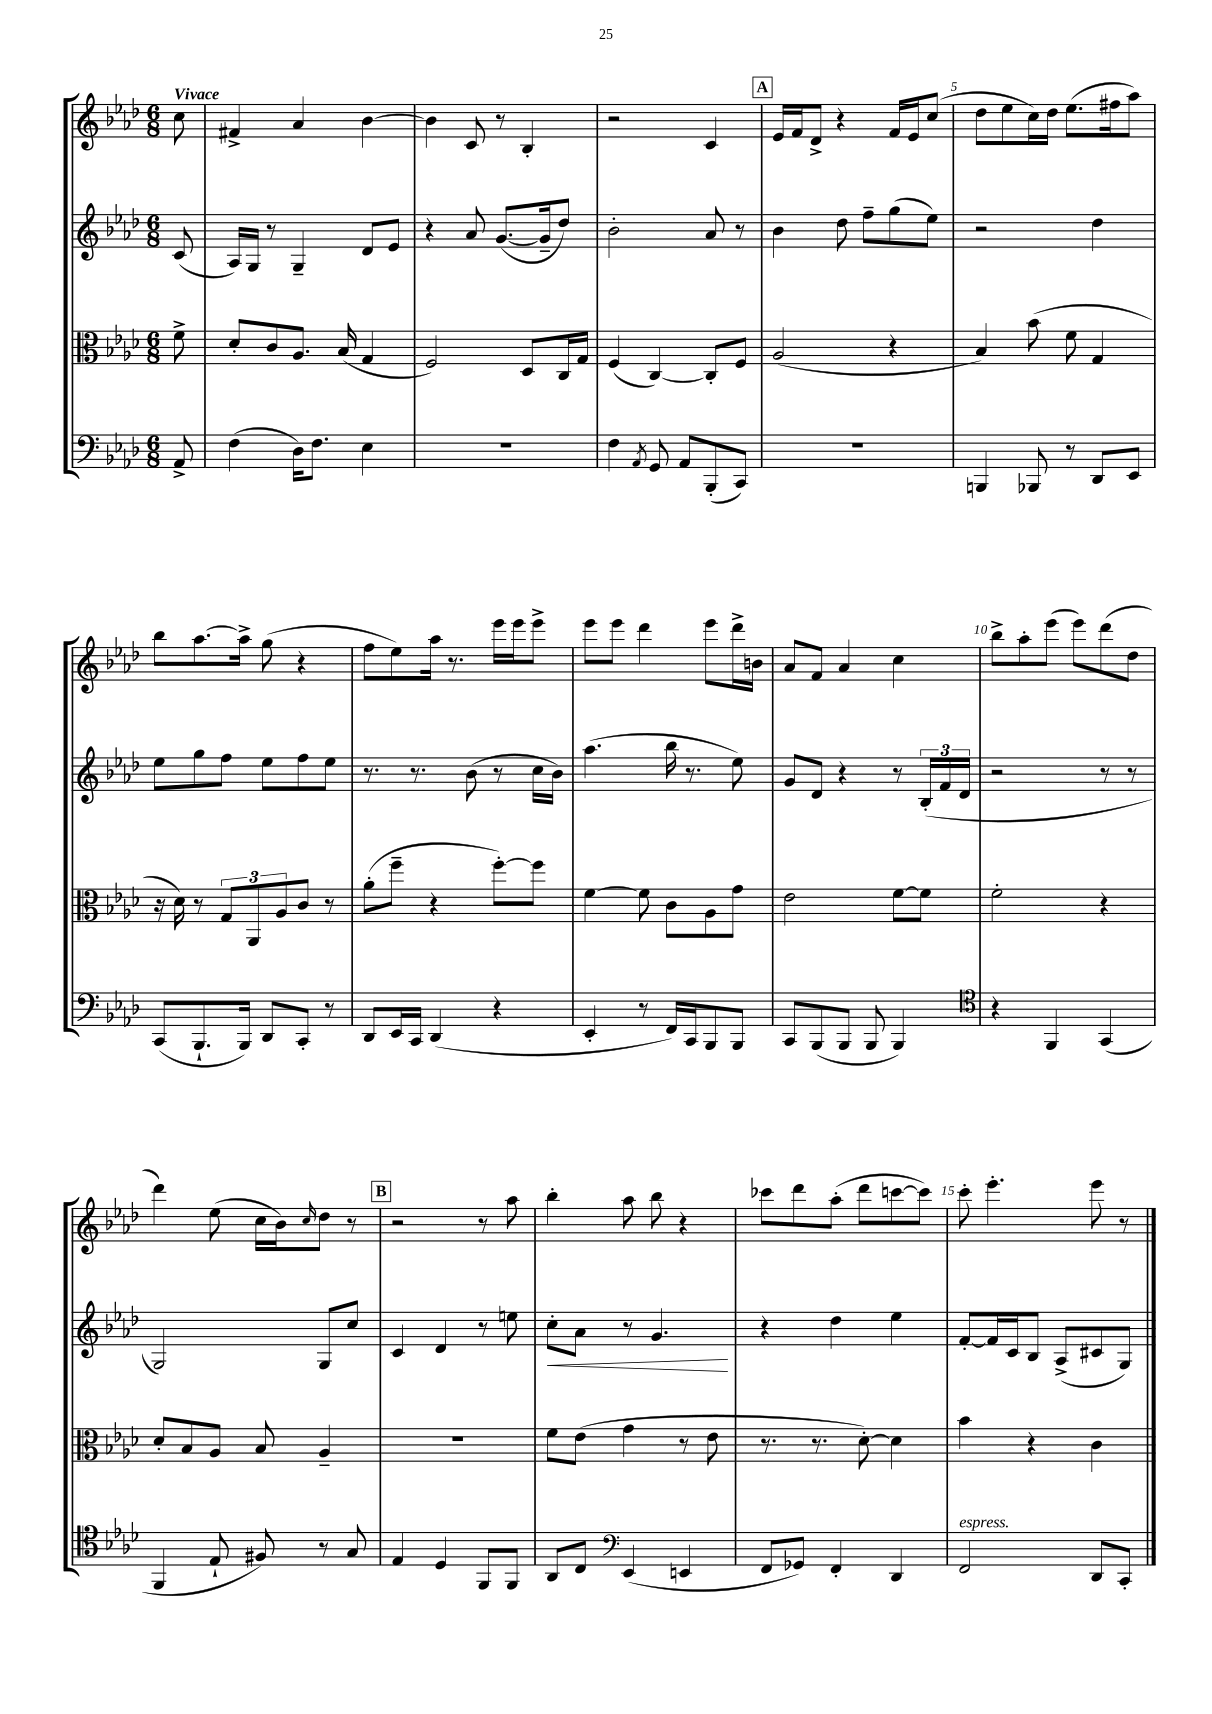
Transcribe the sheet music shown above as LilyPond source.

<<
\new StaffGroup <<
\new Staff = "s0" {
    \clef treble \key aes \major \numericTimeSignature \time 6/8 \partial 8 \tempo "Vivace"
    c''8 |
    fis'4-> aes'4 bes'4~ |
    bes'4 c'8 r8 bes4-. |
    r2 c'4 |
    \mark \markup { \box "A" } ees'16 f'16 des'8-> r4 f'16 ees'16 c''8( |
    des''8 ees''8 c''16) des''16 ees''8.( fis''16 aes''8) |
    bes''8 aes''8.~ aes''16-> g''8( r4 |
    f''8 ees''8) aes''16 r8. ees'''16 ees'''16 ees'''8-> |
    ees'''8 ees'''8 des'''4 ees'''8 des'''16-> b'16 |
    aes'8 f'8 aes'4 c''4 |
    bes''8-> aes''8-. ees'''8( ees'''8) des'''8( des''8 |
    des'''4) ees''8( c''16 bes'16) \grace { c''16 } des''8 r8 |
    \mark \markup { \box "B" } r2 r8 aes''8 |
    bes''4-. aes''8 bes''8 r4 |
    ces'''8 des'''8 aes''8-.( des'''8 c'''8~ c'''8) |
    c'''8-. ees'''4.-. ees'''8 r8 \bar "|." |
}
\new Staff = "s1" {
    \clef treble \key aes \major \numericTimeSignature \time 6/8 \partial 8
    c'8( |
    aes16) g16 r8 g4-- des'8 ees'8 |
    r4 aes'8 g'8.~( g'16-- des''8) |
    bes'2-. aes'8 r8 |
    \mark \markup { \box "A" } bes'4 des''8 f''8-- g''8( ees''8) |
    r2 des''4 |
    ees''8 g''8 f''8 ees''8 f''8 ees''8 |
    r8. r8. bes'8( r8 c''16 bes'16) |
    aes''4.( bes''16 r8. ees''8) |
    g'8 des'8 r4 r8 \tuplet 3/2 { bes16-.( f'16 des'16 } |
    r2 r8 r8 |
    g2) g8 c''8 |
    \mark \markup { \box "B" } c'4 des'4 r8 e''8 |
    c''8-.\< aes'8 r8 g'4.\! |
    r4 des''4 ees''4 |
    f'8~-. f'16 c'16 bes8 aes8->( cis'8 g8) \bar "|." |
}
\new Staff = "s2" {
    \clef alto \key aes \major \numericTimeSignature \time 6/8 \partial 8
    f'8-> |
    des'8-. c'8 aes8. bes16( g4 |
    f2) des8 c16 g16 |
    f4( c4~) c8-. f8 |
    \mark \markup { \box "A" } aes2( r4 |
    bes4) bes'8( f'8 g4 |
    r16 des'16) r8 \tuplet 3/2 { g8 aes,8 aes8 } c'8 r8 |
    aes'8-.( f''8-- r4 f''8~-.) f''8 |
    f'4~ f'8 c'8 aes8 g'8 |
    ees'2 f'8~ f'8 |
    f'2-. r4 |
    des'8-. bes8 aes8 bes8 aes4-- |
    \mark \markup { \box "B" } R2. |
    f'8 ees'8( g'4 r8 ees'8 |
    r8. r8. des'8~-.) des'4 |
    bes'4 r4 c'4 \bar "|." |
}
\new Staff = "s3" {
    \clef bass \key aes \major \numericTimeSignature \time 6/8 \partial 8
    aes,8-> |
    f4( des16) f8. ees4 |
    R2. |
    f4 \acciaccatura { aes,8 } g,8 aes,8 bes,,8-.( c,8) |
    \mark \markup { \box "A" } R2. |
    b,,4 bes,,8 r8 des,8 ees,8 |
    c,8( bes,,8.-! bes,,16) des,8 c,8-. r8 |
    des,8 ees,16 c,16 des,4( r4 |
    ees,4-. r8 f,16) c,16 bes,,8 bes,,8 |
    c,8 bes,,8( bes,,8 bes,,8 bes,,4) |
    \clef tenor r4 f,4 g,4( |
    f,4 ees8-! fis8) r8 g8 |
    \mark \markup { \box "B" } ees4 des4 f,8 f,8 |
    aes,8 c8 \clef bass ees,4( e,4 |
    f,8 ges,8) f,4-. des,4 |
    f,2^\markup { \italic "espress." } des,8 c,8-. \bar "|." |
}
>>
>>
\layout { \context { \Score \override BarNumber.break-visibility = ##(#f #t #t) barNumberVisibility = #(every-nth-bar-number-visible 5) } }
